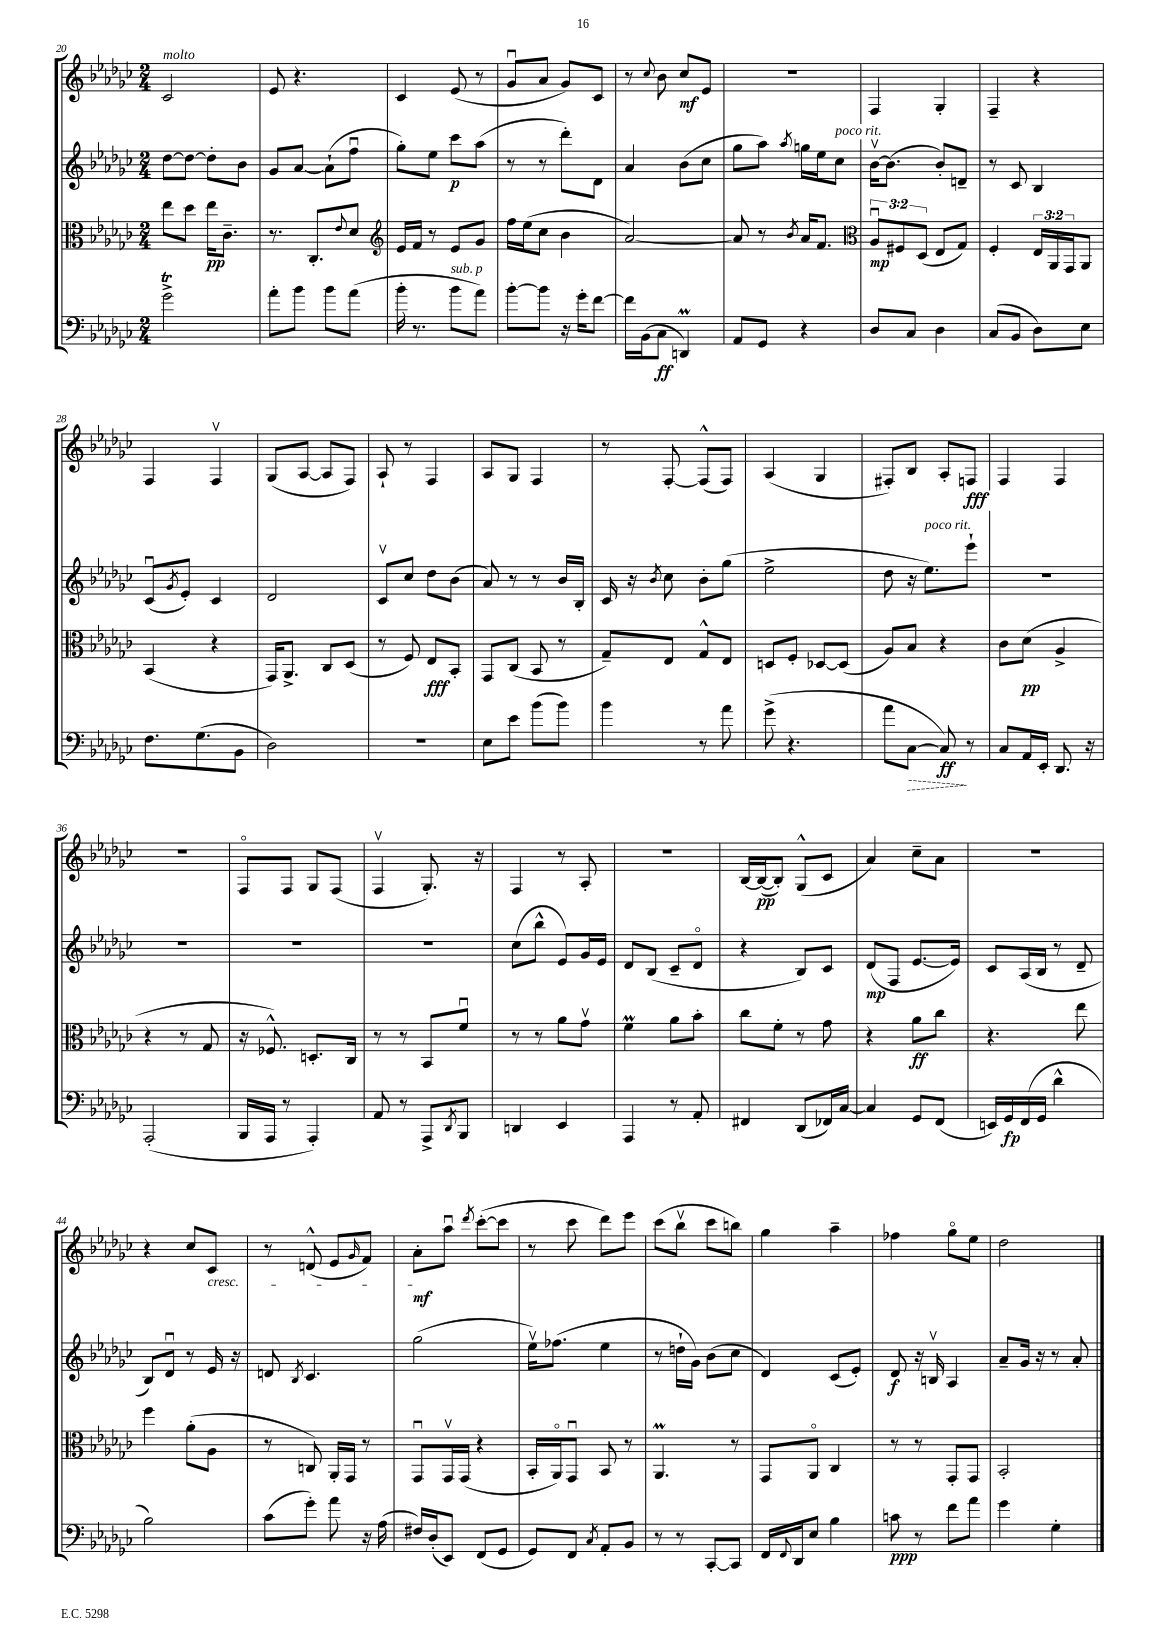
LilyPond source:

<<
\new StaffGroup <<
\new Staff = "s0" {
    \clef treble \key ges \major \numericTimeSignature \time 2/4
    ces'2^\markup { \italic "molto" } |
    ees'8 r4. |
    ces'4 ees'8( r8 |
    ges'8\downbow aes'8 ges'8) ces'8 |
    r8 \appoggiatura { ces''8 } bes'8 ces''8\mf ees'8 |
    R2 |
    f4 ges4-. |
    f4-- r4 |
    f4 f4\upbow |
    ges8( aes8~ aes8 f8) |
    aes8-! r8 f4 |
    aes8 ges8 f4 |
    r8 f8~-. f8-^( f8) |
    aes4( ges4 |
    fis8-.) bes8 aes8-. f8\fff |
    f4 f4 |
    R2 |
    f8\flageolet f8 ges8 f8( |
    f4\upbow ges8.-.) r16 |
    f4 r8 aes8-. |
    R2 |
    bes16~ bes16~\pp( bes8-.) ges8-^( ces'8 |
    aes'4) ces''8-- aes'8 |
    r2 |
    r4 ces''8 ces'8\cresc |
    r8 d'8-^( ees'8 \grace { ges'16 } f'8) |
    aes'8-.\mf\! aes''8\downbow \acciaccatura { des'''8 } ces'''8~-.( ces'''8 |
    r8 ces'''8 des'''8) ees'''8 |
    ces'''8( bes''8\upbow ces'''8 b''8) |
    ges''4 aes''4-- |
    fes''4 ges''8\flageolet ees''8 |
    des''2 \bar "|." |
}
\new Staff = "s1" {
    \clef treble \key ges \major \numericTimeSignature \time 2/4
    des''8~ des''8~ des''8-. bes'8 |
    ges'8 aes'8~ aes'8-!( f''8\downbow |
    ges''8-.) ees''8 ces'''8\p aes''8( |
    r8 r8 des'''8-.) des'8 |
    aes'4 bes'8( ces''8 |
    ges''8 aes''8) \acciaccatura { aes''8 } g''16 ees''16 ces''8^\markup { \italic "poco rit." } |
    bes'16~\upbow bes'8.( bes'8-.) d'8-- |
    r8 ces'8 bes4 |
    ces'8\downbow( \acciaccatura { ges'8 } ees'8-.) ces'4 |
    des'2 |
    ces'8\upbow ces''8 des''8 bes'8( |
    aes'8) r8 r8 bes'16 bes16-. |
    ces'16 r16 \acciaccatura { bes'8 } ces''8 bes'8-. ges''8( |
    ees''2-> |
    des''8 r16 ees''8.^\markup { \italic "poco rit." }) ees'''8-! |
    R2 |
    R2 |
    R2 |
    R2 |
    ces''8( bes''8-^ ees'8) ges'16 ees'16 |
    des'8 bes8( ces'8-- des'8\flageolet |
    r4 bes8) ces'8 |
    des'8\mp( f8 ees'8.~ ees'16) |
    ces'8 aes16( bes16 r8 des'8-- |
    bes8) des'8\downbow r8 ees'16 r16 |
    d'8 \acciaccatura { bes8 } ces'4. |
    ges''2( |
    ees''16\upbow) fes''8.( ees''4 |
    r8 d''16-! ges'16) bes'8( ces''8 |
    des'4) ces'8( ees'8-.) |
    des'8\f r16 b16\upbow aes4 |
    aes'8-- ges'16 r16 r8 aes'8-. \bar "|." |
}
\new Staff = "s2" {
    \clef alto \key ges \major \numericTimeSignature \time 2/4 \override Staff.TupletNumber.text = #tuplet-number::calc-fraction-text
    ees''8 des''8 ees''16\pp ces'8.-- |
    r8. ces8.-. \appoggiatura { ees'8 } des'8 |
    \clef treble ees'16 f'16 r8 ees'8 ges'8 |
    f''16 ees''16( ces''8 bes'4 |
    aes'2~) |
    aes'8 r8 \acciaccatura { bes'8 } aes'16 f'8. |
    \clef alto \tuplet 3/2 { aes8\downbow\mp fis8 des8( } ees8 ges8) |
    f4-. \tuplet 3/2 { ees16 aes,16 ges,16 } aes,8 |
    bes,4( r4 |
    ges,16) aes,8.-> ces8 des8( |
    r8 f8) ees8\fff bes,8-. |
    ges,8 ces8( bes,8 r8 |
    ges8--) ees8 ges8-^ ees8 |
    d8 f8-. des8~ des8( |
    aes8) bes8 r4 |
    ces'8 des'8\pp( aes4-> |
    r4 r8 ges8 |
    r16 fes8.-^) d8.-. ces16 |
    r8 r8 bes,8 f'8\downbow |
    r8 r8 aes'8 ges'8\upbow |
    f'4\prall aes'8 bes'8-. |
    ces''8 f'8-. r8 ges'8 |
    r4 aes'8\ff ces''8 |
    r4. ees''8 |
    f''4 aes'8-.( aes8 |
    r8 c8) aes,16-. ges,16 r8 |
    ges,8\downbow ges,16\upbow ges,16( r4 |
    bes,16-. aes,16\flageolet) ges,8\downbow bes,8 r8 |
    aes,4.\prall r8 |
    ges,8 aes,8\flageolet ces4 |
    r8 r8 ges,8-. ges,8 |
    bes,2-. \bar "|." |
}
\new Staff = "s3" {
    \clef bass \key ges \major \numericTimeSignature \time 2/4
    ges'2->\trill |
    aes'8-. bes'8 bes'8 aes'8( |
    bes'16-. r8. bes'8^\markup { \italic "sub. p" } aes'8) |
    bes'8~-. bes'8 r16 ges'16-. f'8~ |
    f'16 bes,16( ces8\ff d,4\prall) |
    aes,8 ges,8 r4 |
    des8 ces8 des4 |
    ces8( bes,8 des8) ees8 |
    f8. ges8.( bes,8 |
    des2) |
    R2 |
    ees8 ees'8 bes'8( bes'8) |
    bes'4 r8 aes'8 |
    ges'8->( r4. |
    aes'8 \once \override Hairpin.style = #'dashed-line ces8~\> ces8\ff\!) r8 |
    ces8 aes,16 ees,16-. des,8. r16 |
    aes,,2-.( |
    bes,,16 aes,,16 r8 aes,,4-.) |
    aes,8 r8 aes,,8-> \acciaccatura { des,8 } bes,,8 |
    d,4 ees,4 |
    aes,,4 r8 aes,8-. |
    fis,4 des,8( fes,16) ces16~ |
    ces4 ges,8 f,8( |
    e,16) ges,16\fp f,16( ges,16 des'4-^ |
    bes2) |
    ces'8( ges'8-.) aes'8 r16 aes16( |
    fis16) des16-.( ees,8) f,8( ges,8 |
    ges,8) f,8 \acciaccatura { ces8 } aes,8-. bes,8 |
    r8 r8 ces,8~-. ces,8 |
    f,16 \appoggiatura { f,8 } des,16 ees8 bes4 |
    c'8\ppp r8 f'8 aes'8 |
    ges'4 ges4-. \bar "|." |
}
>>
>>
\layout { \context { \Score currentBarNumber = #20 } }
